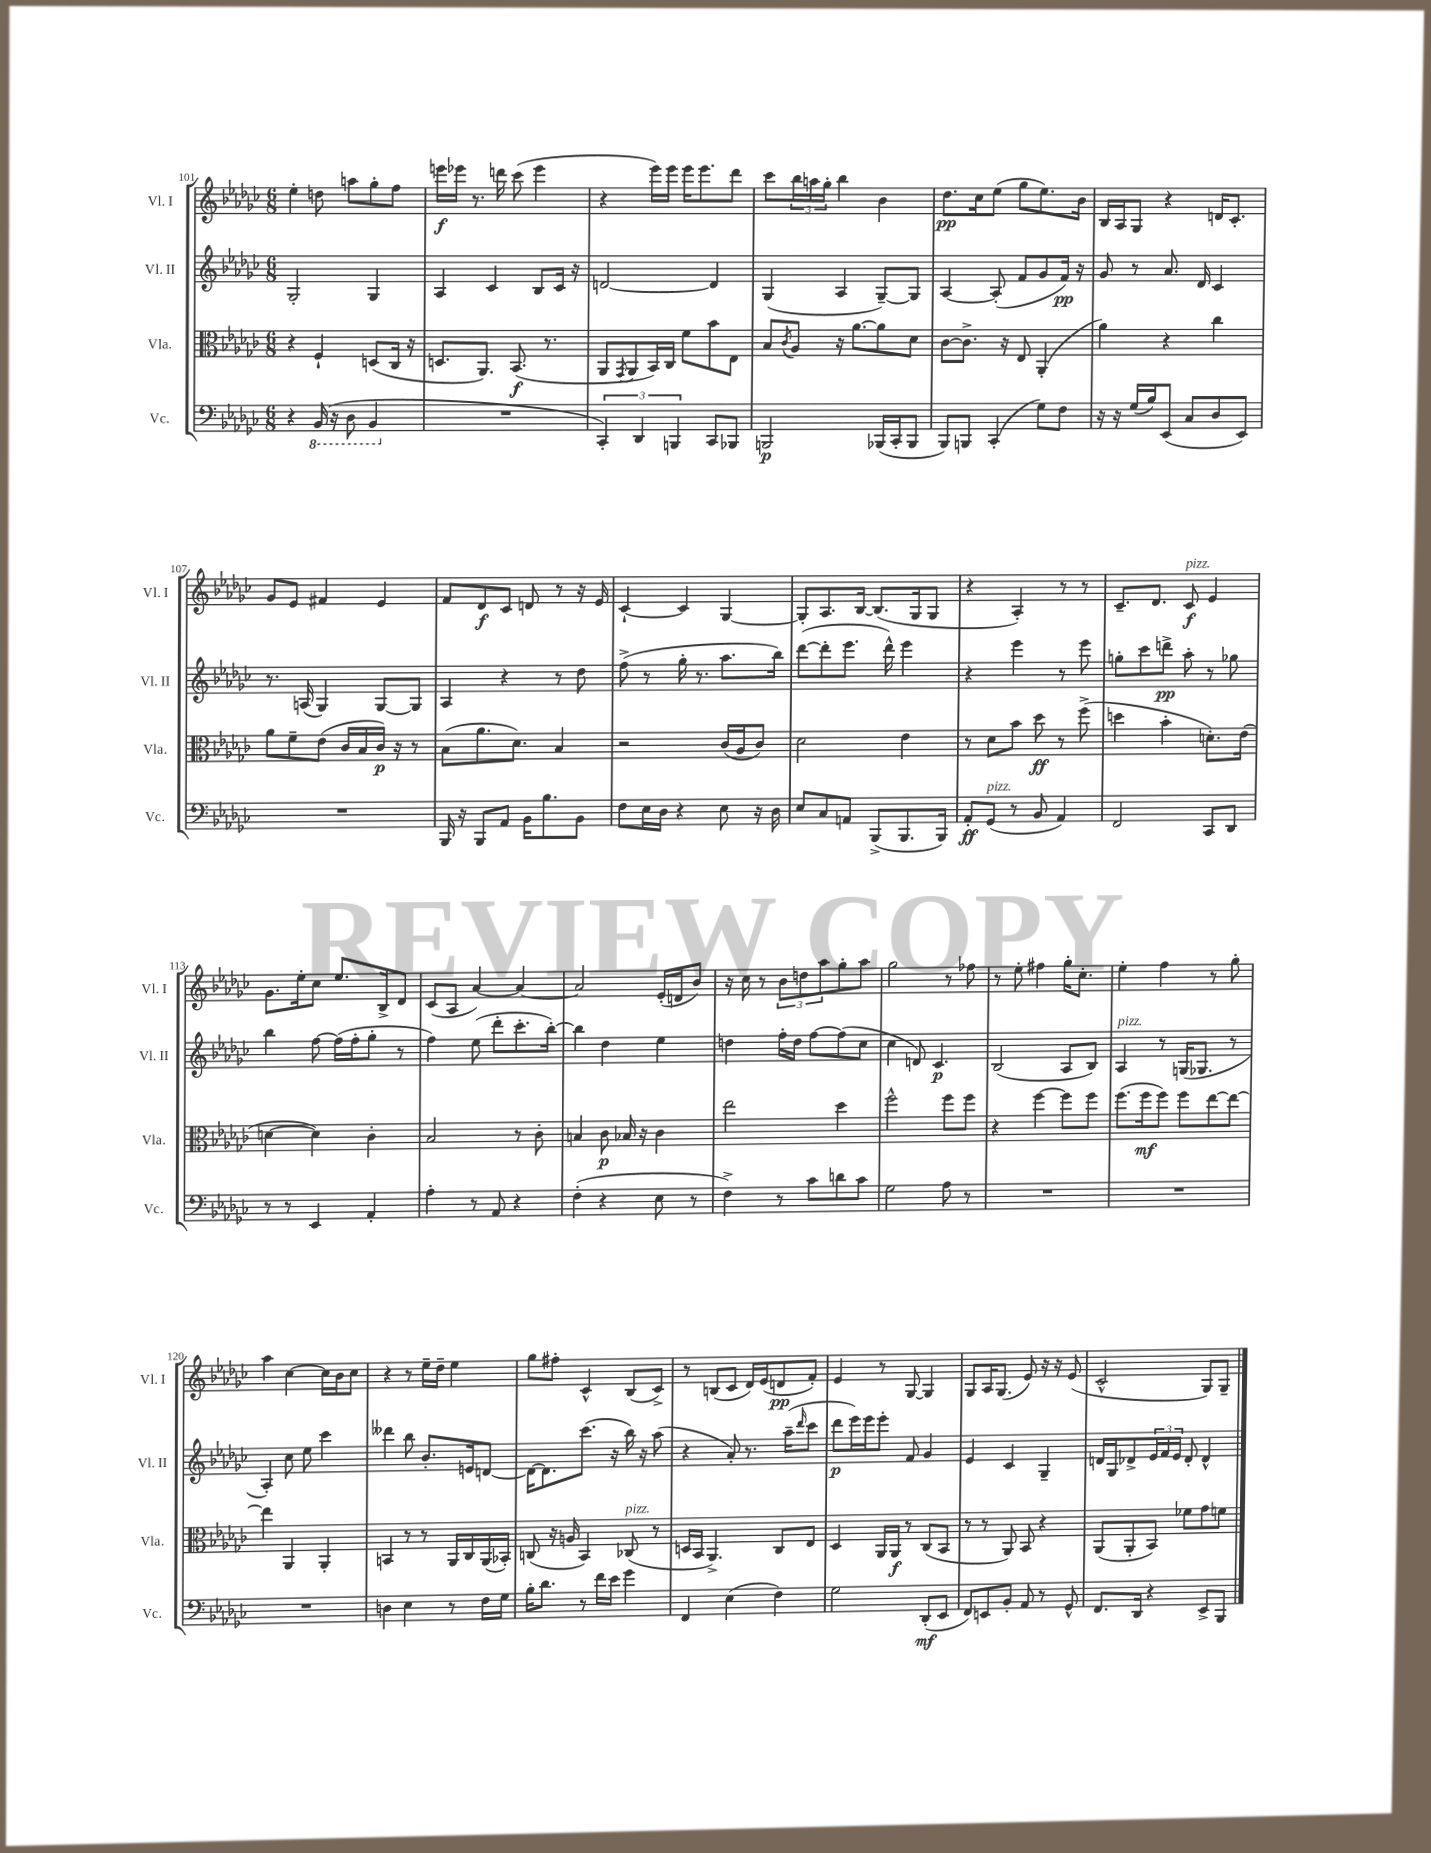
<<
\new StaffGroup <<
\new Staff = "s0" \with { instrumentName = "Vl. I" shortInstrumentName = "Vl. I" } {
    \clef treble \key ges \major \numericTimeSignature \time 6/8
    ees''4-. d''8 a''8 ges''8-. f''8 |
    e'''16\f ees'''16 r8. d'''16 ces'''8( ees'''4 |
    r4 ees'''16) ees'''16 ees'''16 ees'''8. des'''8 |
    ces'''8 \tuplet 3/2 { bes''16 a''16 ges''16-. } bes''4 bes'4 |
    des''8.\pp ces''16 ees''8( ges''8 ees''8.) bes'16 |
    bes16 aes16 ges8 r4 d'16 ces'8.-. |
    ges'8 ees'8 fis'4 ees'4 |
    f'8 des'8\f ces'8 d'8 r8 r16 ees'16 |
    ces'4~-! ces'4 ges4~ |
    ges8-. aes8. bes16~ bes8.( ges16 ges8 |
    r4 aes4-.) r8 r8 |
    ces'8.-- des'8. ces'8\f^\markup { \italic "pizz." } ees'4 |
    ges'8. ees''16-. ces''8 ees''8. bes16-> des'8 |
    ces'8( aes8 aes'4~) aes'4~ |
    aes'2 ees'16-.( d'16 bes'8) |
    r16 ces''16 r8 \tuplet 3/2 { bes'8 d''8 aes''8 } ges''8-. aes''8 |
    ges''2 r8 fes''8 |
    r8 ees''8-. fis''4 ges''16-. ces''8.-. |
    ees''4-. f''4 r8 ges''8-. |
    aes''4 ces''4~ ces''16 bes'16 ces''8 |
    r4 r8 ees''16-- des''16-- ees''4 |
    ges''8 fis''8-. ces'4-^ bes8( ces'8->) |
    r8 b8( ces'8 des'16) ees'16( d'8\pp f'8-.) |
    ees'4 r8 ges8~ ges4 |
    ges8 aes16 ges8.( ees'8) r16 r16 ees'8( |
    ces'2-^ ges8) ges8-- \bar "|." |
}
\new Staff = "s1" \with { instrumentName = "Vl. II" shortInstrumentName = "Vl. II" } {
    \clef treble \key ges \major \numericTimeSignature \time 6/8
    ges2-. ges4 |
    aes4 ces'4 bes8 ces'16 r16 |
    d'2~ d'4 |
    ges4( aes4 ges8~--) ges8 |
    aes4~ aes8-.( f'8 ges'8 f'16\pp) r16 |
    ges'8 r8 aes'8. des'16 ces'4 |
    r8. a16( ges4) ges8~ ges8 |
    aes4 r4 r8 des''8 |
    f''8->( r8 ges''16-. r8. aes''8. bes''16) |
    des'''8~( des'''8-. ees'''8. des'''16-^) ees'''4 |
    r4 ees'''4 r8 ees'''8 |
    g''8-. ces'''8 d'''8->\pp aes''8-. r8 ges''8 |
    bes''4 f''8~ f''16( f''16-. ges''8-. r8 |
    f''4) ees''8( des'''8-. ces'''8.-. bes''16~-.) |
    bes''4 des''4 ees''4 |
    d''4 f''16-. d''16 f''8~ f''8( ces''8 |
    ces''4 d'8) ces'4.\p |
    bes2( aes8 bes8) |
    aes4^\markup { \italic "pizz." } r8 g16( ges8. r8 |
    aes4-.) ces''8 ees''8 ces'''4 |
    deses'''4 bes''8 bes'8.-. e'16 d'8~ |
    d'16~ d'8. ces'''8.( r16 bes''16) r16 aes''8( |
    r4 aes'8-.) r8. aes''16--( \grace { des'''16 } ces'''8 |
    des'''8\p ees'''16) ees'''16 ees'''8-. f'8 ges'4 |
    ees'4 ces'4 ges4-- |
    d'16 ges16 des'8-> \tuplet 3/2 { ees'16 f'16 ees'16 } des'8-. des'4-^ \bar "|." |
}
\new Staff = "s2" \with { instrumentName = "Vla." shortInstrumentName = "Vla." } {
    \clef alto \key ges \major \numericTimeSignature \time 6/8
    r4 f4-! d8( ces16 r16 |
    d8. aes,8.) bes,8.\f( r8. |
    aes,8 \acciaccatura { ges,8 } aes,8 bes,16) ces16 f'8 bes'8 ees8 |
    bes8 \acciaccatura { ces'8 } aes8 r16 aes'8.~ aes'8 des'8 |
    ces'8~ ces'8.-> r16 ees8 aes,4-.( |
    aes'4) r4 ces''4 |
    aes'8 f'8-- ees'8( ces'16 bes16 ces'16\p) r16 r8 |
    bes8( aes'8. des'8.) bes4 |
    r2 ces'16( aes16 ces'8) |
    des'2 ees'4 |
    r8 des'8 bes'8 des''8\ff r8 f''8->( |
    d''4 bes'4-. d'8.-.) ees'16( |
    d'4~ d'4) ces'4-. |
    bes2 r8 ces'8-. |
    b4 ces'8\p bes16 r16 ces'4 |
    ees''2 des''4 |
    f''2-^ f''8 f''8 |
    r4 f''4~ f''8 f''8 |
    f''8.( f''16\mf f''8) f''8 ees''8~ ees''8~ |
    ees''4 aes,4 aes,4-. |
    b,4 r8 r8 aes,16 ces16 aes,16( bes,16-.) |
    c8( r16 a16 bes,4) ces8^\markup { \italic "pizz." }( r8 |
    d16 bes,16 aes,4.->) ces8 ees8 |
    des4 aes,16 aes,16\f r8 ces8( bes,8 |
    r8 r8 aes,8) bes,8 r4 |
    aes,8( aes,8-. bes,8) fes'8 ges'8 f'8 \bar "|." |
}
\new Staff = "s3" \with { instrumentName = "Vc." shortInstrumentName = "Vc." } {
    \clef bass \key ges \major \numericTimeSignature \time 6/8
    r4 \ottava #-1 bes,,16( r16 des,8 bes,,4 \ottava #0 |
    R2. |
    \tuplet 3/2 { ces,4-.) des,4 b,,4 } ces,8 bes,,8 |
    b,,2\p bes,,16( ces,16-. bes,,8 |
    bes,,8) b,,8 ces,4-.( ges8) f8 |
    r16 r16 ges16( bes16) ees,8( ces8 des8 ees,8) |
    R2. |
    bes,,16 r16 bes,,8 aes,8 bes,16 bes8. bes,8 |
    f8 ees16 des16 r4 ees8 r16 des16 |
    ees8 ces8 a,8 bes,,8->( bes,,8. bes,,16) |
    aes,8-.\ff ges,8^\markup { \italic "pizz." }( r8 bes,8 aes,4) |
    f,2 ces,8 des,8 |
    r8 r8 ees,4 aes,4-. |
    aes4-. r8 aes,8 r4 |
    f4-.( r4 ees8 r8 |
    f4->) r8 ces'8 d'8 ces'8 |
    ges2 aes8 r8 |
    R2. |
    R2. |
    R2. |
    d4 ees4 r8 f16 ges16 |
    bes16-. des'8. r8 f'16 ees'16 ges'4 |
    f,4 ees4( f4) |
    ges2 des,8-.\mf( ees,8 |
    f,8) e,8 bes,8-. aes,8 r8 ges,8-^ |
    f,8. des,16 r4 ees,8-> bes,,8 \bar "|." |
}
>>
>>
\layout { \context { \Score currentBarNumber = #101 } }
